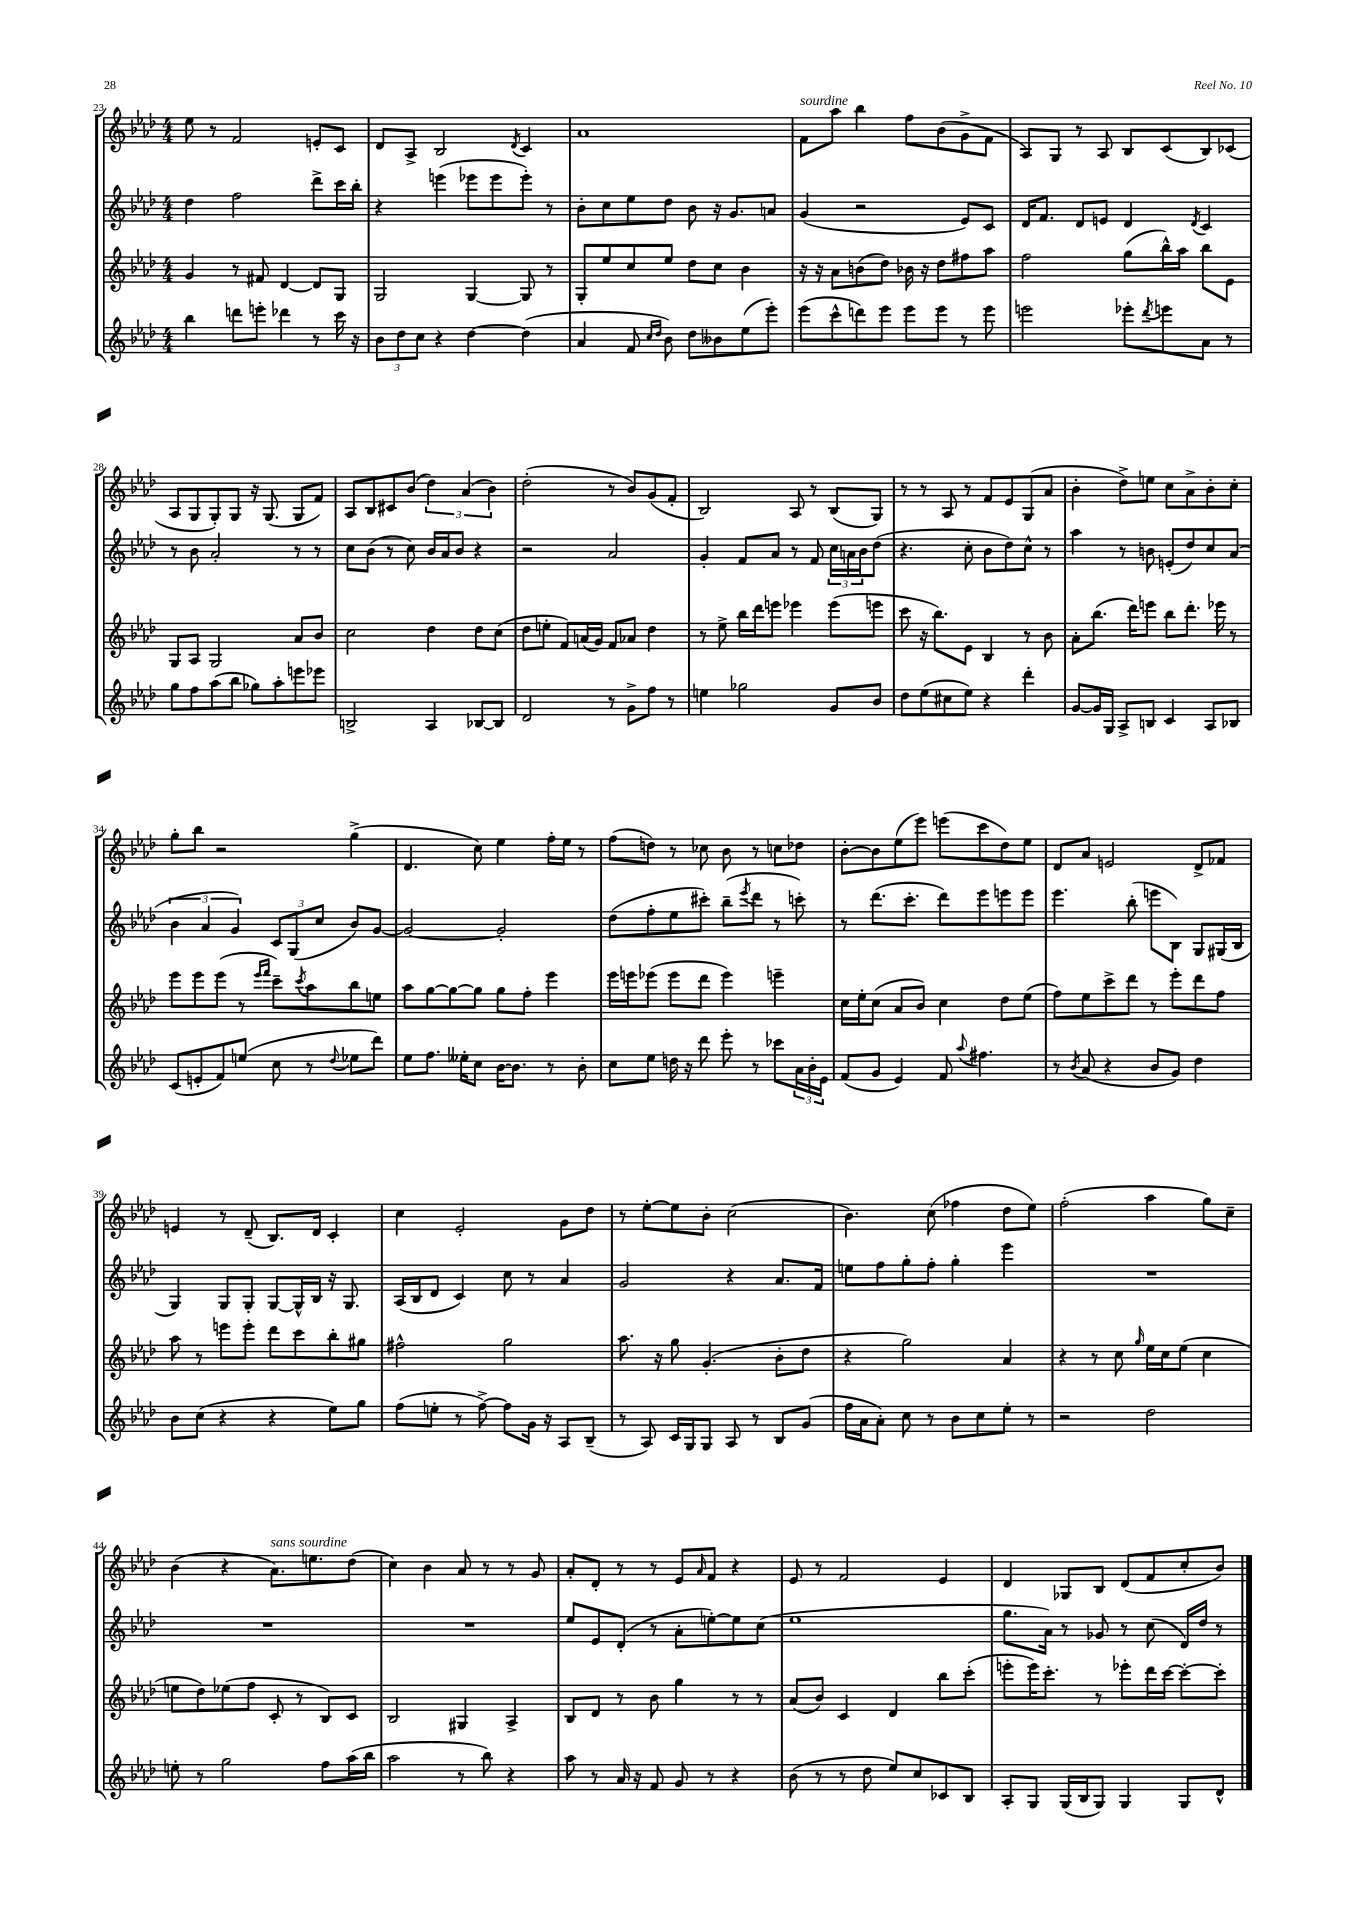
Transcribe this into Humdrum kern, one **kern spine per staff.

**kern	**kern	**kern	**kern
*staff4	*staff3	*staff2	*staff1
*clefG2	*clefG2	*clefG2	*clefG2
*k[b-e-a-d-]	*k[b-e-a-d-]	*k[b-e-a-d-]	*k[b-e-a-d-]
*M4/4	*M4/4	*M4/4	*M4/4
4bb-	4g	4dd-	8ee-
.	.	.	8r
8ddd	8r	2ff	2f
8eee'	8f#	.	.
4ddd-	[4d-	.	.
8r	8d-]	8ddd-^	8e'
16ccc	8G	16ccc	8c
16r	.	16bb-'	.
=	=	=	=
12b-	2G	4r	8d-
12dd-	.	.	.
.	.	.	8A-^
12cc	.	.	.
4r	.	(4eee	2B-
[4dd-	[4G	8eee-	.
.	.	8eee-	.
.	.	.	8qd-
(4dd-]	8G]	8eee-')	4c
.	8r	8r	.
=	=	=	=
4a-	8G'	8b-'	1a-
.	8ee-	8cc	.
8f	8cc	8ee-	.
16qqcc	.	.	.
16qqdd-	.	.	.
8b-)	8ee-	8dd-	.
8dd-	8dd-	8b-	.
8b--	8cc	16r	.
.	.	8.g	.
(8ee-	4b-	.	.
8eee-')	.	8a	.
=	=	=	=
(8eee-	16r	(4g	8f
.	16r	.	.
8ccc^^	8a-	.	8aa-
8ddd)	(8b	2r	4bb-
8eee-	8dd-)	.	.
8eee-	16b-	.	8ff
.	16r	.	.
8eee-	8dd-	.	(8b-
8r	8ff#	8e-)	8g^
8eee-	8aa-	8c	8f
=	=	=	=
2eee	2ff	16d-	8A-)
.	.	8.f	.
.	.	.	8G
.	.	8d-	8r
.	.	8e	8A-
8eee-'	(8gg	4d-	8B-
8qddd-	.	.	.
8eee	16bb-^^)	.	(8c
.	16aa-	.	.
.	.	8qd-	.
8a-	8bb-	4c	8B-)
8r	8e-	.	(8c-
=	=	=	=
8gg	8G	8r	8A-
8ff	8A-	8b-	8G
(8aa-	2G	2a-'	8G')
8bb-	.	.	8G
8gg-)	.	.	16r
.	.	.	(8.G
8aa-'	.	.	.
8eee	8a-	8r	8G
8eee-	8b-	8r	8f)
=	=	=	=
2B^	2cc	8cc	8A-
.	.	(8b-	8B-
.	.	8r	8c#
.	.	8cc)	(8b-
4A-	4dd-	16b-	6dd-)
.	.	16a-	.
.	.	8b-	.
.	.	.	(6a-
[8B-	8dd-	4r	.
.	.	.	6b-)
8B-]	(8cc	.	.
=	=	=	=
2d-	8dd-	2r	(2dd-'
.	8ee'	.	.
.	8f)	.	.
.	(16a	.	.
.	16g)	.	.
8r	8f	2a-	8r
8g^	8a-	.	8b-)
8ff	4dd-	.	(8g
8r	.	.	8f'
=	=	=	=
4ee	8r	4g'	2B-)
.	8ee-^	.	.
2gg-	16bb-	8f	.
.	16ddd-	.	.
.	8eee	8a-	.
.	4eee-	8r	8A-
.	.	8f	8r
8g	(8eee-	24cc	(8B-
.	.	24a	.
.	.	24b-	.
8b-	8eee	(8dd-	8G)
=	=	=	=
8dd-	8ccc	4.r	8r
(8ee-	16r	.	8r
.	8.bb-)	.	.
8cc#	.	.	8A-
8ee-)	8e-	8cc'	8r
4r	4B-	8b-	8f
.	.	8dd-)	8e-
4ddd-'	8r	8cc^^	(8G
.	8b-	8r	8a-
=	=	=	=
[8g	8a-'	4aa-	4b-'
16g]	(8.bb-	.	.
16G	.	.	.
8A-^	.	8r	8dd-^)
.	16ddd-)	.	.
8B	8eee	8b	8ee
4c	8bb-	(8e'	8cc
.	8.ddd-'	8dd-)	8a-^
8A-	.	8cc	8b-'
.	16eee-	.	.
8B-	8r	(8a-	8cc'
=	=	=	=
(8c	8eee-	6b-	8gg'
8e'	8eee-	.	8bb-
.	.	6a-	.
8f)	(8eee-	.	2r
.	.	6g)	.
(8ee	8r	.	.
.	16qqeee-	.	.
.	16qqfff	.	.
8cc	8ccc~)	12c	.
.	.	(12G	.
.	8qccc	.	.
8r	8aa-	.	.
.	.	12cc	.
8qqdd-	.	.	.
8ee-	8bb-	8b-)	(4gg^
8ddd-)	8ee	[8g	.
=	=	=	=
8ee-	8aa-	2g_	4.d-
8.ff	[8gg	.	.
.	8gg_	.	.
16ee--'	.	.	.
8cc	8gg]	.	8cc)
[16b-	8gg	2g']	4ee-
8.b-]	.	.	.
.	8ff'	.	.
8r	4eee-	.	16ff'
.	.	.	16ee-
8b-'	.	.	8r
=	=	=	=
8cc	16eee-	(8dd-	(8ff
.	16eee	.	.
8ee-	(8eee-	8ff'	8dd)
16dd	8eee-	8ee-	8r
16r	.	.	.
8ddd-	8ddd-	8ccc#')	8cc-
8eee-'	4eee-)	(8bb-~	8b-
.	.	8qeee-	.
8r	.	8ddd-	8r
8ccc-	4eee~	8r	8cc
24a-	.	8ccc')	8dd-
24b-'	.	.	.
24e-	.	.	.
=	=	=	=
(8f	16cc	8r	[8b-'
.	16ee-'	.	.
8g	(8cc	(8.ddd-	8b-]
4e-)	8a-	.	(8ee-
.	.	8.ccc'	.
.	8b-)	.	8eee-)
8f	4cc	8ddd-)	(8eee
8qqaa-	.	.	.
4.ff#	.	8eee-	8ccc
.	8dd-	8eee	8dd-)
.	(8ee-	8eee	8ee-
=	=	=	=
8r	8ff)	4.eee-	8d-
8qb-	.	.	.
(8a-	8ee-	.	8a-
4r	8ccc^	.	2e
.	8ddd-	(8bb-'	.
8b-	8r	8eee	.
8g)	8eee-'	8B-)	.
4dd-	8ddd-	8G	8d-^
.	8ff	(16G#	8f-
.	.	16B-	.
=	=	=	=
8b-	8aa-	4G)	4e
(8cc	8r	.	.
4r	8eee	8G	8r
.	8eee'	8G'	(8d-~
4r	8ddd-	[8G	8.B-)
.	8ccc	16G^^]	.
.	.	16B-	16d-
8ee-)	8bb-'	16r	4c'
.	.	8.G	.
8gg	8gg#	.	.
=	=	=	=
(8ff	2ff#^^	(16A-	4cc
.	.	16B-	.
8ee'	.	8d-	.
8r	.	4c)	2e-'
[8ff^)	.	.	.
8ff]	2gg	8cc	.
16g	.	8r	.
16r	.	.	.
8A-	.	4a-	8g
(8B-~	.	.	8dd-
=	=	=	=
8r	8.aa-	2g	8r
8A-)	.	.	[8ee-'
.	16r	.	.
16c	8gg	.	8ee-]
16G	.	.	.
8G	(4.g'	.	8b-'
8A-	.	4r	(2cc
8r	.	.	.
8B-	8b-'	8.a-	.
(8g	8dd-	.	.
.	.	16f	.
=	=	=	=
16ff	4r	8ee	4.b-)
16a-	.	.	.
8a-')	.	8ff	.
8cc	2gg)	8gg'	.
8r	.	8ff'	(8cc
8b-	.	4gg'	4ff-
8cc	.	.	.
8ee-'	4a-	4eee-	8dd-
8r	.	.	8ee-)
=	=	=	=
2r	4r	1r	(2ff'
.	8r	.	.
.	8cc	.	.
.	16qqgg	.	.
2dd-	16ee-	.	4aa-
.	16cc	.	.
.	(8ee-	.	.
.	4cc	.	8gg)
.	.	.	8cc~
=	=	=	=
8ee'	8ee	1r	(4b-
8r	8dd-)	.	.
2gg	(8ee-	.	4r
.	8ff	.	.
.	8c'	.	8.a-)
.	8r	.	.
.	.	.	8.ee
8ff	8B-)	.	.
(16aa-	8c	.	(8dd-
16bb-	.	.	.
=	=	=	=
2aa-	2B-	1r	4cc)
.	.	.	4b-
8r	4G#	.	8a-
8bb-)	.	.	8r
4r	4A-^	.	8r
.	.	.	8g
=	=	=	=
8aa-	8B-	8ee-	8a-'
8r	8d-	8e-	8d-'
16a-	8r	(8d-'	8r
16r	.	.	.
8f	8b-	8r	8r
8g	4gg	8a-'	8e-
.	.	.	16qqa-
8r	.	[8ee')	8f
4r	8r	8ee]	4r
.	8r	(8cc	.
=	=	=	=
(8b-	(8a-	1ee-	8e-
8r	8b-)	.	8r
8r	4c	.	2f
8dd-	.	.	.
8ee-)	4d-	.	.
8cc	.	.	.
8c-	8bb-	.	4e-
8B-	(8ccc'	.	.
=	=	=	=
8A-'	8eee'	8.gg	4d-
8G	16eee)	.	.
.	8.ccc'	16a-)	.
(16G	.	8r	8G-
16B-	.	.	.
8G)	8r	8g-	8B-
4G	8eee-'	8r	(8d-
.	16ddd-	(8cc	8f
.	[16ccc	.	.
8G	8ccc'_	16d-)	8cc'
.	.	16dd-	.
8d-^^	8ccc']	8r	8b-)
==	==	==	==
*-	*-	*-	*-
